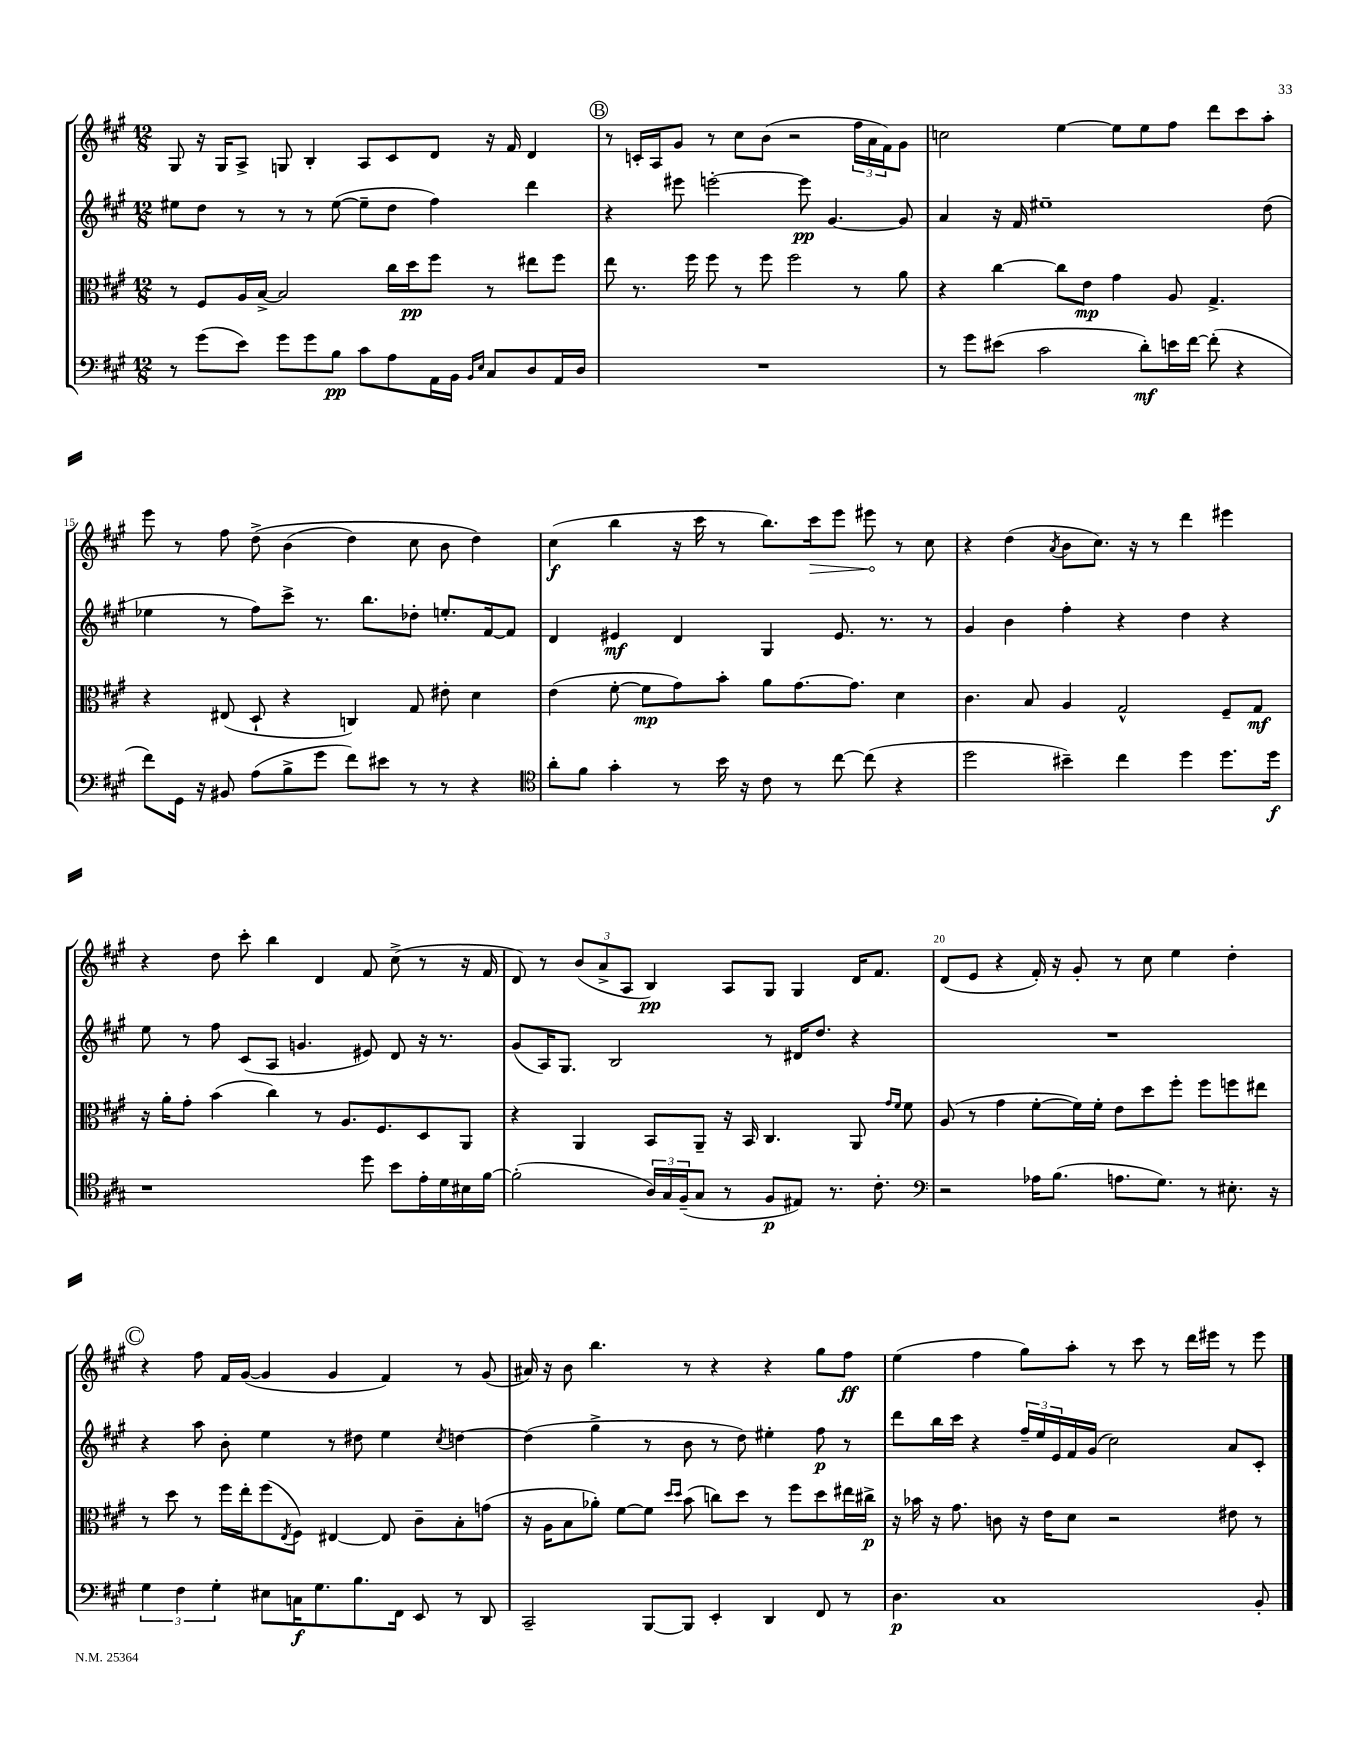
<<
\new StaffGroup <<
\new Staff = "s0" {
    \clef treble \key a \major \numericTimeSignature \time 12/8
    gis8 r16 gis16 a8-> g8 b4-. a8 cis'8 d'8 r16 fis'16 d'4 |
    \mark \markup { \circle "B" } r8 c'16-. a16 gis'8 r8 cis''8 b'8( r2 \tuplet 3/2 { fis''16 a'16 fis'16) } gis'8 |
    c''2 e''4~ e''8 e''8 fis''8 d'''8 cis'''8 a''8-. |
    e'''8 r8 fis''8 d''8->\( b'4( d''4) cis''8 b'8 d''4\) |
    cis''4\f( b''4 r16 cis'''16 r8 b''8.) \once \override Hairpin.circled-tip = ##t cis'''16\> e'''8 eis'''8\! r8 cis''8 |
    r4 d''4( \acciaccatura { a'8 } b'8 cis''8.) r16 r8 d'''4 eis'''4 |
    r4 d''8 cis'''8-. b''4 d'4 fis'8 cis''8->( r8 r16 fis'16 |
    d'8) r8 \tuplet 3/2 { b'8( a'8-> a8 } b4\pp) a8 gis8 gis4 d'16 fis'8. |
    d'8( e'8 r4 fis'16-.) r16 gis'8-. r8 cis''8 e''4 d''4-. |
    \mark \markup { \circle "C" } r4 fis''8 fis'16 gis'16~( gis'4 gis'4 fis'4) r8 gis'8( |
    ais'16) r16 b'8 b''4. r8 r4 r4 gis''8 fis''8\ff |
    e''4( fis''4 gis''8) a''8-. r8 cis'''8 r8 d'''16 eis'''16 r8 eis'''8 \bar "|." |
}
\new Staff = "s1" {
    \clef treble \key a \major \numericTimeSignature \time 12/8
    eis''8 d''8 r8 r8 r8 eis''8~( eis''8-- d''8 fis''4) d'''4 |
    \mark \markup { \circle "B" } r4 eis'''8 e'''2~-. e'''8\pp gis'4.~ gis'8 |
    a'4 r16 fis'16 eis''1-- d''8( |
    ees''4 r8 fis''8) cis'''8-> r8. b''8. des''8-. e''8.-. fis'16~ fis'8 |
    d'4 eis'4\mf d'4 gis4 eis'8. r8. r8 |
    gis'4 b'4 fis''4-. r4 d''4 r4 |
    e''8 r8 fis''8 cis'8( a8 g'4. eis'8) d'8 r16 r8. |
    gis'8( a16) gis8. b2 r8 dis'16 d''8. r4 |
    R1. |
    \mark \markup { \circle "C" } r4 a''8 b'8-. e''4 r8 dis''8 e''4 \acciaccatura { cis''8 } d''4~ |
    d''4( gis''4-> r8 b'8 r8 d''8) eis''4-. fis''8\p r8 |
    d'''8 b''16 cis'''16 r4 \tuplet 3/2 { fis''16-- e''16 e'16 } fis'16 gis'16( cis''2) a'8 cis'8-. \bar "|." |
}
\new Staff = "s2" {
    \clef alto \key a \major \numericTimeSignature \time 12/8
    r8 fis8 a16 b16~-> b2 cis''16 d''16\pp fis''8 r8 eis''8 fis''8 |
    \mark \markup { \circle "B" } e''8 r8. fis''16 fis''8 r8 fis''8 fis''2 r8 a'8 |
    r4 cis''4~ cis''8 e'8\mp gis'4 a8 gis4.-> |
    r4 eis8( d8-! r4 c4) gis8 eis'8-. d'4 |
    e'4( fis'8~-. fis'8\mp gis'8) b'8-. a'8 gis'8.~ gis'8. d'4 |
    cis'4. b8 a4 gis2-^ fis8-- gis8\mf |
    r16 a'16-. gis'8-. b'4( cis''4) r8 a8. fis8. d8 a,8 |
    r4 a,4 b,8 a,8-- r16 b,16 cis4. a,8 \grace { gis'16 fis'16 } fis'8 |
    a8( r8 gis'4 fis'8~-. fis'16) fis'16-. e'8 d''8 fis''8-. fis''8 f''8 eis''8 |
    \mark \markup { \circle "C" } r8 d''8 r8 fis''16 e''16-. fis''8( \acciaccatura { e8 } fis8) eis4~ eis8 cis'8-- b8-. g'8( |
    r16 a16 b8 aes'8-.) fis'8~ fis'8 \grace { d''16 d''16 } b'8( c''8) d''8 r8 fis''8 d''8 eis''16 cis''16->\p |
    r16 bes'16 r16 gis'8. c'8 r16 e'16 d'8 r2 eis'8 r8 \bar "|." |
}
\new Staff = "s3" {
    \clef bass \key a \major \numericTimeSignature \time 12/8
    r8 gis'8( e'8) gis'8 gis'8 b8\pp cis'8 a8 a,16 b,16 \grace { b,16 e16 } cis8 d8 a,16 d16 |
    \mark \markup { \circle "B" } R1. |
    r8 gis'8 eis'8( cis'2 d'8-.\mf) e'16 fis'16~ fis'8-.( r4 |
    fis'8) gis,16 r16 bis,8 a8( b8-> gis'8 fis'8) eis'8 r8 r8 r4 |
    \clef tenor a'8-. fis'8 gis'4-. r8 b'16 r16 cis'8 r8 cis''8~ cis''8( r4 |
    d''2 bis'4--) cis''4 d''4 d''8. d''16\f |
    r1 d''8 b'8 e'16-. d'16 bis16 fis'16~ |
    fis'2-.( \tuplet 3/2 { a16) gis16 fis16--( } gis8 r8 fis8\p eis8) r8. cis'8.-. |
    \clef bass r2 aes16 b8.( a8. gis8.) r8 eis8.-. r16 |
    \mark \markup { \circle "C" } \tuplet 3/2 { gis4 fis4 gis4-. } eis8 c16\f gis8. b8. fis,16 e,8 r8 d,8 |
    cis,2-- b,,8~ b,,8 e,4-. d,4 fis,8 r8 |
    d4.\p cis1 b,8-. \bar "|." |
}
>>
>>
\layout { \context { \Score currentBarNumber = #12 \override BarNumber.break-visibility = ##(#f #t #t) barNumberVisibility = #(every-nth-bar-number-visible 5) } }
